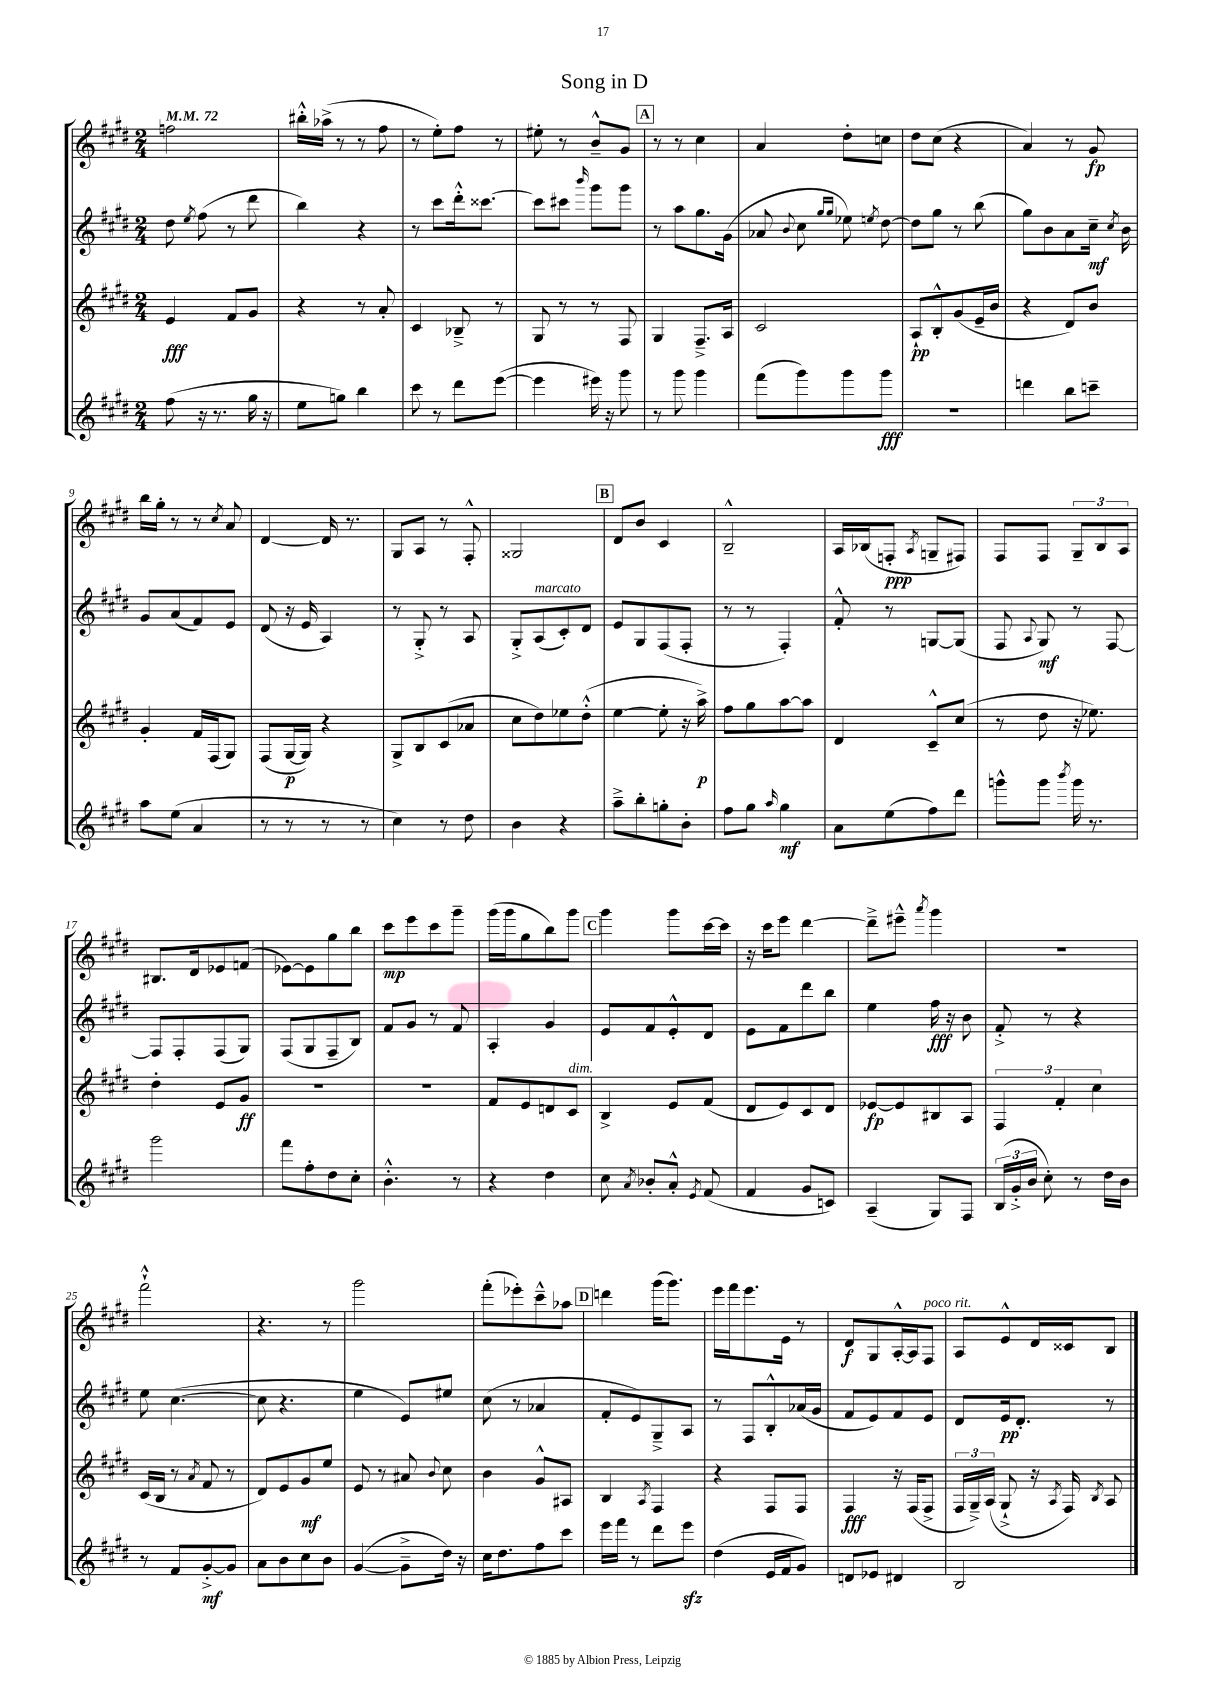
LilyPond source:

\header { title = "Song in D" }
<<
\new StaffGroup <<
\new Staff = "s0" {
    \clef treble \key e \major \numericTimeSignature \time 2/4 \tempo 4 = 72
    \autoBeamOff f''2 |
    bis''16[-.-^ aes''16]->( r8 r8 fis''8 |
    r8 e''8[-.) fis''8] r8 |
    eis''8-. r8 b'8[---^ gis'8] |
    \mark \markup { \box "A" } r8 r8 cis''4 |
    a'4 dis''8[-. c''8] |
    dis''8[ cis''8]( r4 |
    a'4) r8 gis'8\fp |
    b''16[ gis''16]-. r8 r8 \acciaccatura { cis''8 } a'8 |
    dis'4~ dis'16 r8. |
    gis8[ a8] r8 fis8-.-^ |
    gisis2 |
    \mark \markup { \box "B" } dis'8[ b'8] cis'4 |
    b2---^ |
    a16[ bes16( f8]-.\ppp \acciaccatura { a8 } g8[-- fis8]) |
    fis8[ fis8] \tuplet 3/2 { gis8[-- b8 a8] } |
    bis8.[ dis'16 ees'8 f'8]( |
    ees'8[~) ees'8 gis''8 b''8] |
    cis'''8[\mp e'''8 cis'''8 gis'''8]-- |
    gis'''16[( gis'''16 gis''8 b''8) gis'''8] |
    \mark \markup { \box "C" } gis'''4 gis'''8[ cis'''16~ cis'''16] |
    r16 cis'''16[ e'''8] dis'''4~ |
    dis'''8[---> eis'''8]---^ \acciaccatura { a'''8 } gis'''4 |
    R2 |
    fis'''2-!-^ |
    r4. r8 |
    gis'''2 |
    fis'''8[-.( ees'''8-.) cis'''8---^ aes''8] |
    \mark \markup { \box "D" } d'''4 gis'''16[( gis'''8.]) |
    e'''16[ fis'''16 e'''8. e'16] r8 |
    dis'8[\f gis8 a16~-.-^ a16 fis8]^\markup { \italic "poco rit." } |
    a8[ e'8-^ dis'16 cisis'16 b8] \bar "|." |
}
\new Staff = "s1" {
    \clef treble \key e \major \numericTimeSignature \time 2/4
    \autoBeamOff dis''8 \acciaccatura { e''8 } fis''8( r8 dis'''8 |
    b''4) r4 |
    r8 cis'''8[ dis'''16-.-^ cisis'''8.]~ |
    cisis'''8[ cis'''8] \grace { b'''16 } gis'''8[ gis'''8] |
    \mark \markup { \box "A" } r8 a''8[ gis''8. gis'16]( |
    aes'8 \appoggiatura { b'8 } cis''8 \grace { gis''16[ gis''16] } ees''8) \acciaccatura { e''8 } dis''8~ |
    dis''8[ gis''8] r8 b''8( |
    gis''8[) b'8 a'8 cis''16]--\mf \acciaccatura { cis''8 } b'16 |
    gis'8[ a'8( fis'8) e'8] |
    dis'8( r16 e'16 a4) |
    r8 gis8-.-> r8 a8 |
    gis8[-.-> a8^\markup { \italic "marcato" }( cis'8-.) dis'8] |
    \mark \markup { \box "B" } e'8[ gis8 fis8( fis8]-. |
    r8 r8 fis4-.) |
    fis'8-.-^ r8 g8[~ g8]( |
    fis8 \appoggiatura { a8 } gis8\mf) r8 fis8~ |
    fis8[ fis8-. fis8( gis8]) |
    fis8[( gis8 fis8-- b8]) |
    fis'8[ gis'8] r8 fis'8 |
    a4-. gis'4 |
    \mark \markup { \box "C" } e'8[ fis'8 e'8-.-^ dis'8] |
    e'8[ fis'8 dis'''8 b''8] |
    e''4 fis''16\fff r16 b'8 |
    fis'8-.-> r8 r4 |
    e''8 cis''4.~( |
    cis''8 r4. |
    e''4 e'8[) eis''8] |
    cis''8( r8 aes'4 |
    \mark \markup { \box "D" } fis'8[-. e'8) gis8---> a8] |
    r8 fis8[ b8-.-^ aes'16( gis'16] |
    fis'8[ e'8) fis'8 e'8] |
    dis'8[ e'16\pp dis'8.]-. r8 \bar "|." |
}
\new Staff = "s2" {
    \clef treble \key e \major \numericTimeSignature \time 2/4
    \autoBeamOff e'4\fff fis'8[ gis'8] |
    r4 r8 a'8-. |
    cis'4 bes8---> r8 |
    gis8 r8 r8 fis8 |
    \mark \markup { \box "A" } gis4 fis8.[---> a16] |
    cis'2 |
    a8[-!\pp b8-.-^ gis'8( e'16-- b'16] |
    r4 dis'8[) b'8] |
    gis'4-. fis'16[ fis16( gis8]) |
    fis8[( gis16~\p gis16]) r4 |
    gis8[-> b8 cis'8( aes'8] |
    cis''8[ dis''8) ees''8 dis''8]-.-^( |
    \mark \markup { \box "B" } e''4~ e''8-. r16 a''16->\p) |
    fis''8[ gis''8 a''8~ a''8] |
    dis'4 cis'8[---^ cis''8]( |
    r8 dis''8 r16 ees''8.) |
    dis''4-. e'8[ gis'8]\ff |
    r2 |
    R2 |
    fis'8[ e'8 d'8 cis'8]^\markup { \italic "dim." } |
    \mark \markup { \box "C" } b4-> e'8[ fis'8]( |
    dis'8[ e'8) cis'8 dis'8] |
    ees'8[~\fp ees'8 bis8 a8] |
    \tuplet 3/2 { fis4 fis'4-. cis''4 } |
    cis'16[( b16] r8 \acciaccatura { a'8 } fis'8 r8 |
    dis'8[) e'8 gis'8\mf e''8] |
    e'8 r8 ais'8 \appoggiatura { b'8 } cis''8 |
    b'4 gis'8[-^ ais8] |
    \mark \markup { \box "D" } b4 \acciaccatura { a8 } fis4 |
    r4 fis8[ fis8] |
    fis4\fff r16 fis16[( fis8]-> |
    \tuplet 3/2 { fis16[ gis16--->) a16]( } gis8-!-> r16 \acciaccatura { a8 } fis16) \acciaccatura { b8 } a8 \bar "|." |
}
\new Staff = "s3" {
    \clef treble \key e \major \numericTimeSignature \time 2/4
    \autoBeamOff fis''8( r16 r8. gis''16 r16 |
    e''8[ g''8]) b''4 |
    cis'''8 r8 dis'''8[ e'''8]~( |
    e'''4 eis'''16) r16 gis'''8 |
    \mark \markup { \box "A" } r8 gis'''8 gis'''4 |
    fis'''8[( gis'''8) gis'''8 gis'''8]\fff |
    R2 |
    d'''4 b''8[ c'''8]-- |
    a''8[ e''8]( a'4 |
    r8 r8 r8 r8 |
    cis''4) r8 dis''8 |
    b'4 r4 |
    \mark \markup { \box "B" } a''8[---> b''8-. g''8-. b'8]-. |
    fis''8[ gis''8] \grace { a''16 } gis''4\mf |
    a'8[ e''8( fis''8) dis'''8] |
    g'''8[-^ g'''8] \acciaccatura { b'''8 } g'''16 r8. |
    gis'''2 |
    fis'''8[ fis''8-. dis''8 cis''8]-. |
    b'4.-.-^ r8 |
    r4 dis''4 |
    \mark \markup { \box "C" } cis''8 \acciaccatura { a'8 } bes'8[-. a'8]-.-^ \acciaccatura { e'8 } fis'8( |
    fis'4 gis'8[ c'8]) |
    a4--( gis8[) fis8] |
    \tuplet 3/2 { b16[( gis'16-.-> b'16] } cis''8-.) r8 dis''16[ b'16] |
    r8 fis'8[ gis'8~-.->\mf gis'8] |
    a'8[ b'8 cis''8 b'8] |
    gis'4~( gis'8[---> dis''16]) r16 |
    cis''16[ dis''8. fis''8 cis'''8] |
    \mark \markup { \box "D" } e'''16[ fis'''16] r8 dis'''8[ e'''8]\sfz |
    dis''4( e'16[ fis'16 gis'8]) |
    d'8[ ees'8] dis'4 |
    b2 \bar "|." |
}
>>
>>
